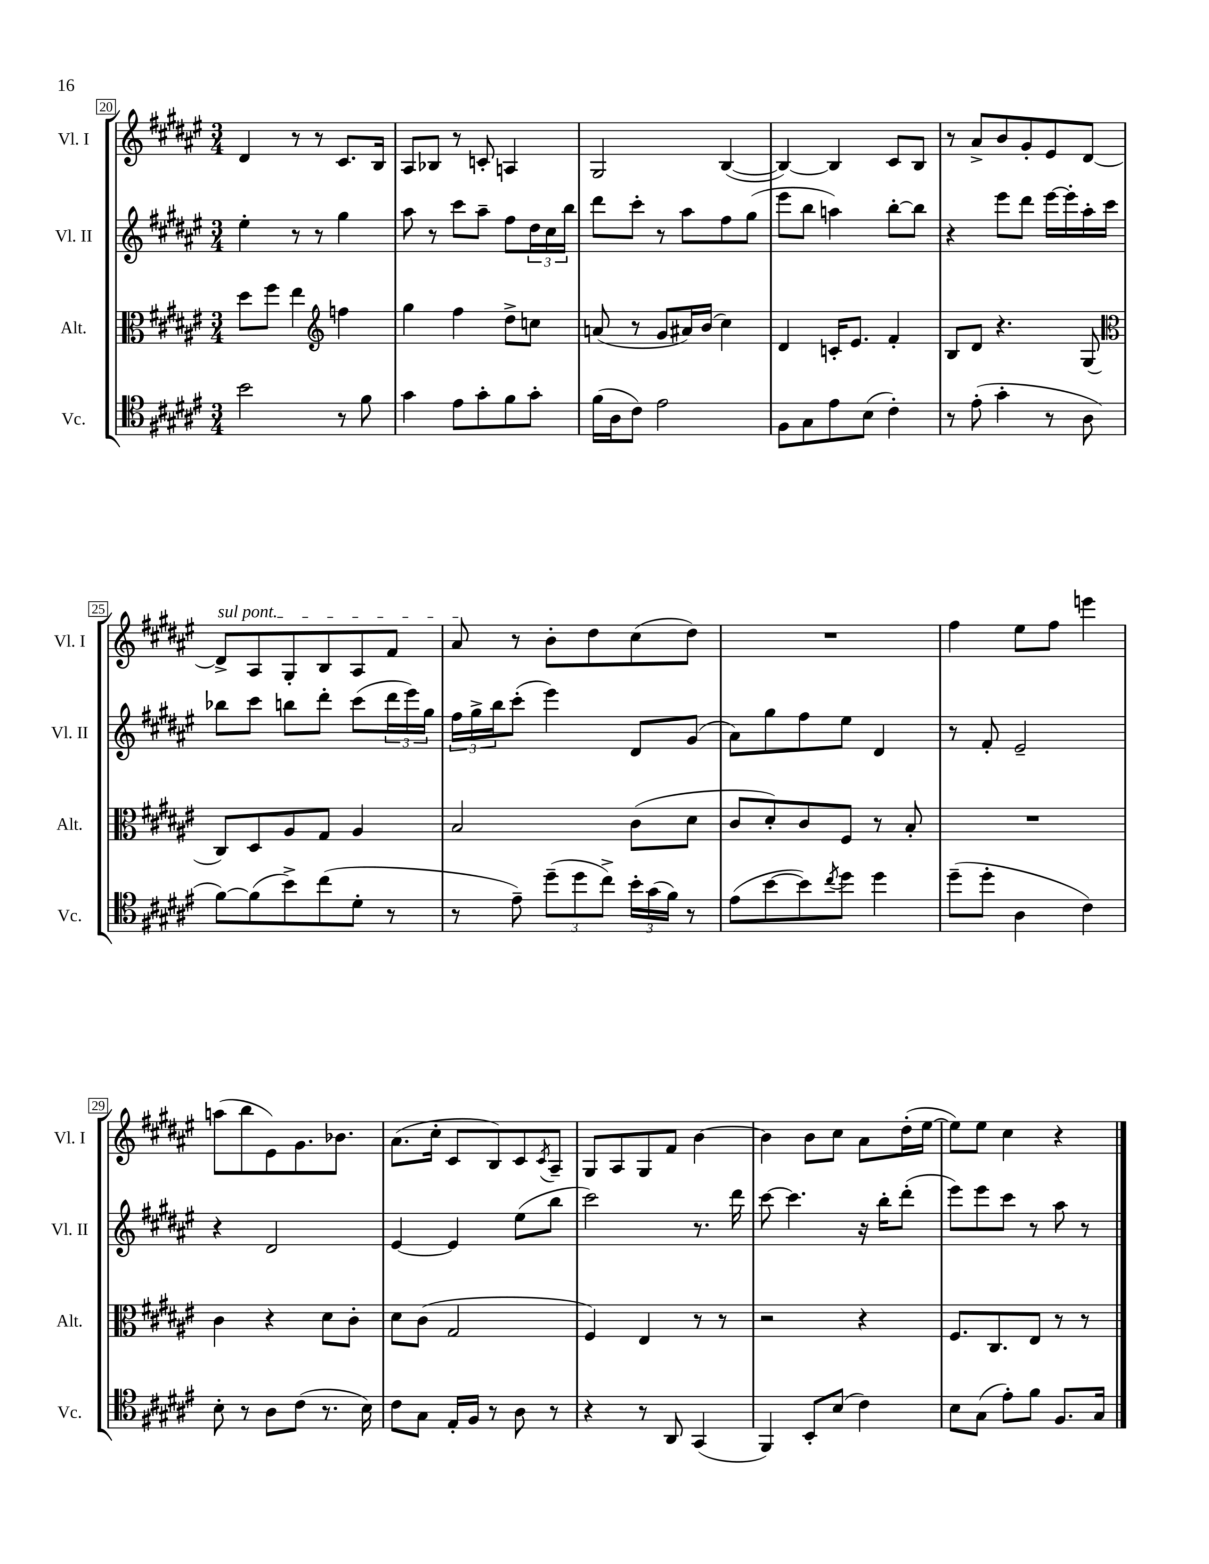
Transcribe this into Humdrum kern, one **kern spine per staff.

**kern	**kern	**kern	**kern
*part4	*part3	*part2	*part1
*staff4	*staff3	*staff2	*staff1
*I"Vc.	*I"Alt.	*I"Vl. II	*I"Vl. I
*I'Vc.	*I'Alt.	*I'Vl. II	*I'Vl. I
*clefC4	*clefC3	*clefG2	*clefG2
*k[f#c#g#d#a#e#]	*k[f#c#g#d#a#e#]	*k[f#c#g#d#a#e#]	*k[f#c#g#d#a#e#]
*M3/4	*M3/4	*M3/4	*M3/4
=20	=20	=20	=20
2b\	8dd#\L	4ee#'\	4d#/
.	8ff#\J	.	.
.	4ee#\	8r	8r
.	.	8r	8r
*	*clefG2	*	*
8r	4ffn\	4gg#\	8.c#/L
8f#\	.	.	.
.	.	.	16B/Jk
=21	=21	=21	=21
4g#\	4gg#\	8aa#\	8A#/L
.	.	8r	8B-X/J
8e#\L	4ff#\	8ccc#\L	8r
8g#'\	.	8aa#~\J	8cn'/
8f#\	8dd#^\L	8ff#\L	4An/
8g#'\J	8ccn\J	24dd#\L	.
.	.	24cc#\	.
.	.	24bb\JJ	.
=22	=22	=22	=22
(16f#\LL	(8an/	8ddd#\L	2G#/
16A#\J	.	.	.
8c#\J)	8r	8ccc#'\J	.
2e#\	8g#/L	8r	.
.	16a#X/L)	8aa#\L	.
.	(16b/JJ	.	.
.	4cc#\)	8ff#\	([4B/
.	.	(8gg#\J	.
=23	=23	=23	=23
8F#\L	4d#/	8eee#\L	4B/_)
8G#\	.	8bb\J	.
8e#\	16cn'/KL	4aan\)	4B/]
.	8.e#/J	.	.
(8B\J	.	.	.
4c#'\)	4f#'/	[8bb'\L	8c#/L
.	.	8bb\J]	8B/J
=24	=24	=24	=24
8r	8B/L	4r	8r
(8e#'\	8d#/J	.	8a#^/L
4g#'\	4.r	8eee#\L	8b/
.	.	8ddd#\J	8g#'/
8r	.	[16eee#\LL	8e#/
.	.	16eee#'\]	.
8A#\	(8G#/	16aa#'\	[8d#/J
.	.	16ccc#\JJ	.
!!LO:LB:g=z
=25	=25	=25	=25
*	*clefC3	*	*
!	!	!	!LO:TX:a:i:t=sul pont.
[8f#\L)	8C#/L)	8bb-X\L	8d#^/L]
(8f#\]	8D#/	8ccc#\J	8A#/
8b^\)	8A#/	8bbn\L	8G#'/
(8cc#\	8G#/J	8ddd#'\J	8B/
8d#'\J	4A#/	(8ccc#\L	8A#/
8r	.	24ddd#\L	8f#/J
.	.	24eee#\)	.
.	.	24gg#\JJ	.
=26	=26	=26	=26
8r	2B/	24ff#\LL	8a#/
.	.	24gg#^\	.
.	.	24bb\J	.
8e#~\)	.	(8ccc#'\J	8r
(12dd#~\L	.	4eee#\)	8b'\L
12dd#\	.	.	.
.	.	.	8dd#\
12cc#^\J)	.	.	.
24b'\LL	(8c#\L	8d#/L	(8cc#\
(24g#\	.	.	.
24f#\JJ)	.	.	.
8r	8d#\J	(8g#/J	8dd#\J)
=27	=27	=27	=27
(8e#\L	8c#/L	8a#\L)	2.r
[8b\	8d#'/)	8gg#\	.
8b\])	8c#/	8ff#\	.
8qcc#/	.	.	.
8dd#\J	8F#/J	8ee#\J	.
4dd#\	8r	4d#/	.
.	8B'/	.	.
=28	=28	=28	=28
(8dd#~\L	2.r	8r	4ff#\
8dd#'\J	.	8f#'/	.
4A#\	.	2e#~/	8ee#\L
.	.	.	8ff#\J
4c#\)	.	.	4eeen\
!!LO:LB:g=z
=29	=29	=29	=29
8B'\	4c#\	4r	(8aan\L
8r	.	.	8bb\
8A#\L	4r	2d#/	8e#\)
(8c#\J	.	.	8.g#\
8.r	8d#\L	.	.
.	.	.	8.b-X\J
.	8c#'\J	.	.
16B\)	.	.	.
=30	=30	=30	=30
8c#\L	8d#\L	[4e#/	(8.a#\L
8G#\J	(8c#\J	.	.
.	.	.	16cc#'\Jk
16E#'/LL	2G#/	4e#/]	8c#/L
16F#/JJ	.	.	.
8r	.	.	8B/)
8A#\	.	(8ee#\L	8c#/
.	.	.	8qc#/
8r	.	8bb\J	8A#~/J
=31	=31	=31	=31
4r	4F#/)	2ccc#\)	8G#/L
.	.	.	8A#/
8r	4E#/	.	8G#/
8AA#/	.	.	8f#/J
(4GG#/	8r	8.r	[4b\
.	8r	.	.
.	.	16ddd#\	.
=32	=32	=32	=32
4FF#/)	2r	[8ccc#\	4b\]
.	.	4.ccc#\]	.
8BB'/L	.	.	8b\L
(8B/J	.	.	8cc#\J
4c#\)	4r	16r	8a#\L
.	.	16bb'\KL	.
.	.	(8ddd#'\J	(16dd#'\L
.	.	.	[16ee#\JJ
=33	=33	=33	=33
8B\L	8.F#/L	8eee#\L)	8ee#\L])
(8G#\J	.	8eee#\	8ee#\J
.	8.C#/	.	.
8e#'\L)	.	8ccc#\J	4cc#\
8f#\J	8E#/J	8r	.
8.F#/L	8r	8aa#\	4r
.	8r	8r	.
16G#/Jk	.	.	.
==	==	==	==
*-	*-	*-	*-
